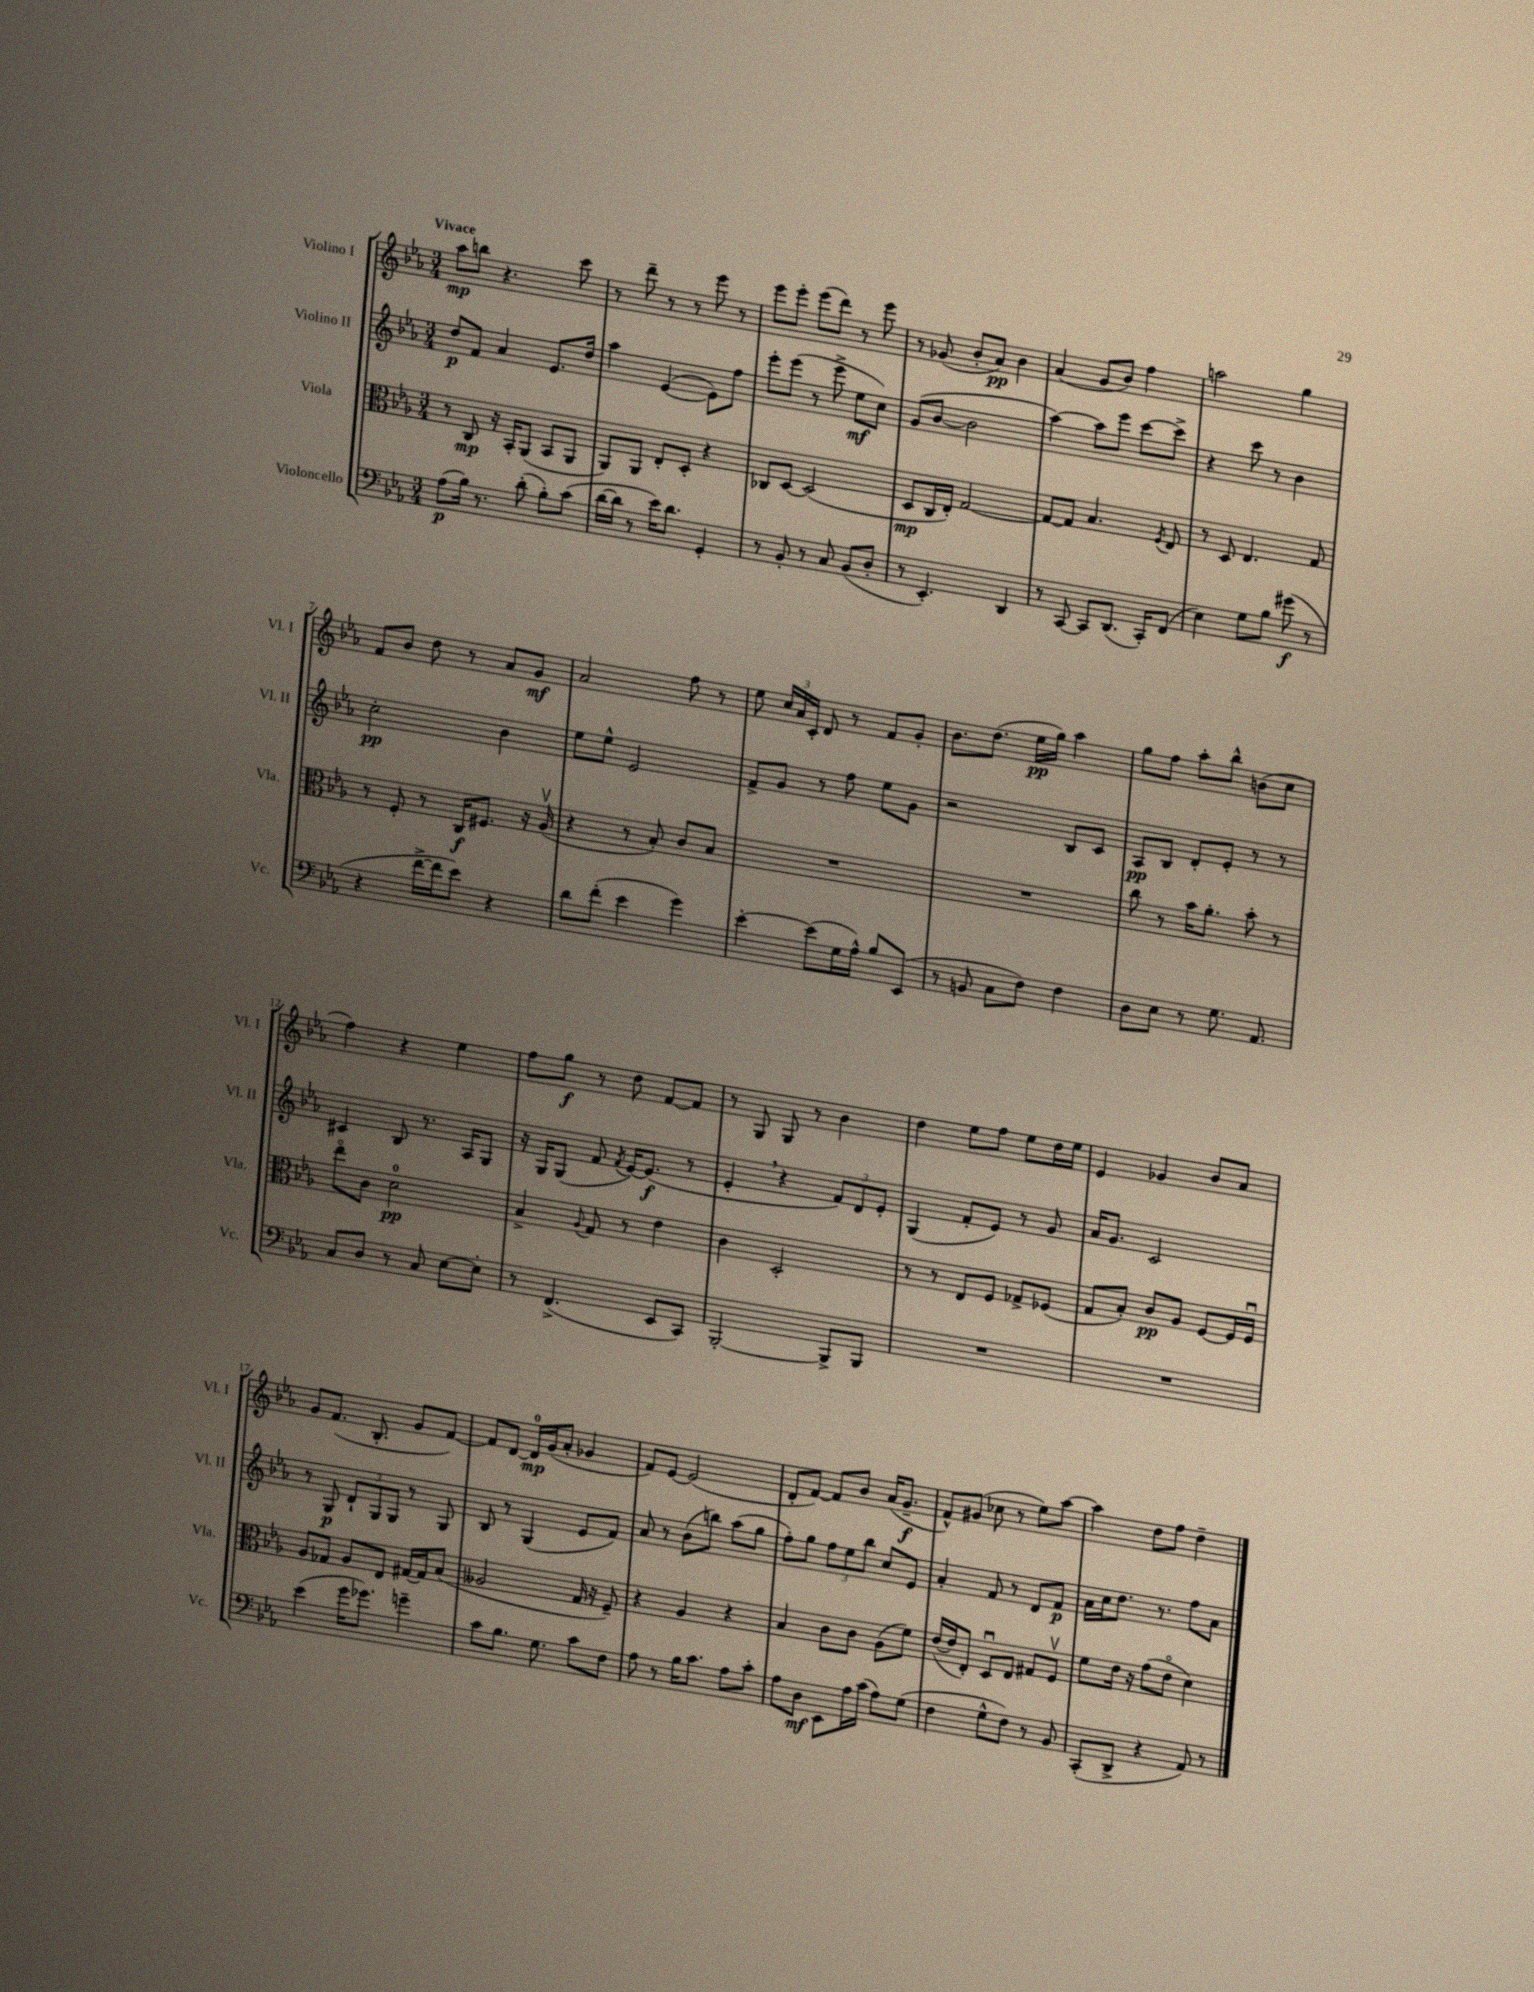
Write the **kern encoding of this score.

**kern	**kern	**kern	**kern
*staff4	*staff3	*staff2	*staff1
*clefF4	*clefC3	*clefG2	*clefG2
*k[b-e-a-]	*k[b-e-a-]	*k[b-e-a-]	*k[b-e-a-]
*M3/4	*M3/4	*M3/4	*M3/4
(8A-	8r	8dd	8aa-
16B-)	8C	8f	8bb
8.r	.	.	.
.	16r	4a-	4.r
.	16BB-'	.	.
(8d'	(8AA-	.	.
8B-')	8BB-	8.e-	.
(8c	8AA-	.	8ccc
.	.	16dd	.
=	=	=	=
[16d	8AA-)	4aa-	8r
16d]	.	.	.
8r	8AA-	.	8ddd~
16e-)	8E-'	([4e-	8r
8.d	.	.	.
.	8D'	.	8r
4GG'	4r	8e-])	8eee-
.	.	8ff	8r
=	=	=	=
8r	8C-	8eee-'	8eee-
8BB-'	[8D	(8eee-	8eee-'
8r	(2D]	8r	(8eee-
8C	.	8eee-^	8ddd)
(8BB-	.	8ee-	8r
8D'	.	8cc)	8eee-
=	=	=	=
8r	8D	(8g	8r
4.EE-')	16C	[8b-	(8g-
.	16E-')	.	.
.	[2G	2b-]	8b-'
.	.	.	8a-)
4DD	.	.	4b-
=	=	=	=
8r	8G_	[4aa-)	(4a-
[8CC	8G]	.	.
8CC]	4.B-	8aa-]	8g
(8.DD	.	8eee-	8b-)
.	.	[8ccc	4ff
16CC')	.	.	.
.	8qF	.	.
(8FF	8E-	8ccc^]	.
=	=	=	=
4E-)	8r	4r	2aa
.	8D	.	.
8G	4.E-	8ccc	.
8B-	.	8r	.
(8g#	.	4b-	4gg
8r	8G	.	.
=	=	=	=
4r	8r	2cc'	8f
.	8F'	.	8b-
[16f^	8r	.	8dd
16f]	.	.	.
8e-)	16C	.	8r
.	8.F#	.	.
4r	.	4b-	8a-
.	16r	.	8g
.	(16A-v	.	.
=	=	=	=
8d	4r	8ee-	2a-
(8f'	.	8ee-^^	.
4e-	8r	2e-	.
.	8B-')	.	.
4g)	8c	.	8ff
.	8B-	.	8r
=	=	=	=
[4e-'	2.r	8f^	8ee-
.	.	8g	24cc
.	.	.	24a-
.	.	.	24c'
(8e-]	.	8r	8d
16G	.	8ff	8r
16A-^^)	.	.	.
8B-	.	8ee-	8f
(8EE-	.	8g	8g'
=	=	=	=
8r	2.r	2r	8.b-
8BB	.	.	.
.	.	.	(8.dd
8C	.	.	.
8F)	.	.	16ee-
.	.	.	16gg)
4F	.	8B-	4aa-
.	.	8c	.
=	=	=	=
8D	8cc	8A-	8gg
8E-	8r	8B-	8ff
8r	16b-	8d'	8aa-'
.	8.a-'	.	.
8.G	.	8e-'	8bb-^^
.	8b-'	8r	(8b
8.AA-	.	.	.
.	8r	8r	8cc
=	=	=	=
8C	8ee-o	4c#	4ff)
8D	8c	.	.
8r	2d	8B-	4r
8C	.	8.r	.
[8E-	.	.	4ee-
.	.	16A-	.
8E-']	.	8G	.
=	=	=	=
8r	4B-^	16r	8ff
.	.	16G	.
(4.FF^	.	(8G	8gg
.	8qqA-	.	.
.	8G	8f	8r
.	.	8qf	.
.	8r	[16e-)	8dd
.	.	(8.e-]	.
8EE-	4e-	.	[8f
8CC)	.	8r	8f]
=	=	=	=
[2BBB-'	4c	4e-'	8r
.	.	.	8G
.	2D'	4r	8G
.	.	.	8r
8BBB-^]	.	12f)	4b-
.	.	12d	.
8BBB-	.	.	.
.	.	12e-'	.
=	=	=	=
2.r	8r	(4G	4dd
.	8r	.	.
.	8E-	8f'	8ee-
.	8F	8e-)	8ff
.	8G-^	8r	8ee-
.	(8F-	8g	16dd
.	.	.	16ee-
=	=	=	=
2.r	8G	16a-	4e-
.	.	8.g	.
.	8B-')	.	.
.	8c	2c	4g-
.	8A-	.	.
.	[8F	.	8b-
.	16F]	.	8a-
.	16Fu	.	.
=	=	=	=
(4e-	8A-	8r	8g
.	8G-	8G	(8.f
16g	8A-	12d`	.
8.g-)	.	.	8.B-'
.	.	12G	.
.	8E-	.	.
.	.	12G	.
4g~	[16G#	8r	8g
.	16G#]	.	.
.	(8B-	8G	[8f)
=	=	=	=
8c	2A--	8B-	8f]
8.B-	.	8r	[8d
.	.	(4G	16d]
8.G	.	.	(16g
.	.	.	8a-'
8c	16G	8e-	4g-
.	16r	.	.
8F	8F~)	8f)	.
=	=	=	=
8A-	4r	8a-	8f)
8r	.	8r	[8e-
16B-	4A-	(8b-	(2e-]
8.c	.	.	.
.	.	8bb)	.
8A-	4r	(8aa-	.
8c'	.	8gg	.
=	=	=	=
8A-	4B-	8ff')	8d'
8D	.	8gg	[8f)
8EE-	8c	12ff	8f]
.	.	12ee-	.
16A-	8c	.	8b-
.	.	12bb-	.
(16c	.	.	.
8A-)	(8A-	8cc	(16a-
.	.	.	8.g~
(8G	8f)	8e-	.
=	=	=	=
4F	([16e-	4a-'	8f^^)
.	16e-]	.	.
.	8E-')	.	(8g#
8G^^	8Du	8f	8cc-
8F)	8E-	8r	8r
8r	8G#	8d	8ee-)
8BB-	8Fv	8f	[8aa-
=	=	=	=
(8CC'	8f	16a-	4aa-]
.	.	16cc	.
8DD^	16e-	8.dd	.
.	16r	.	.
4r	(8g	.	8dd
.	.	8.r	.
.	8e-o	.	8ff
8AA-)	4d)	8ff	4dd~
8r	.	8a-	.
==	==	==	==
*-	*-	*-	*-
